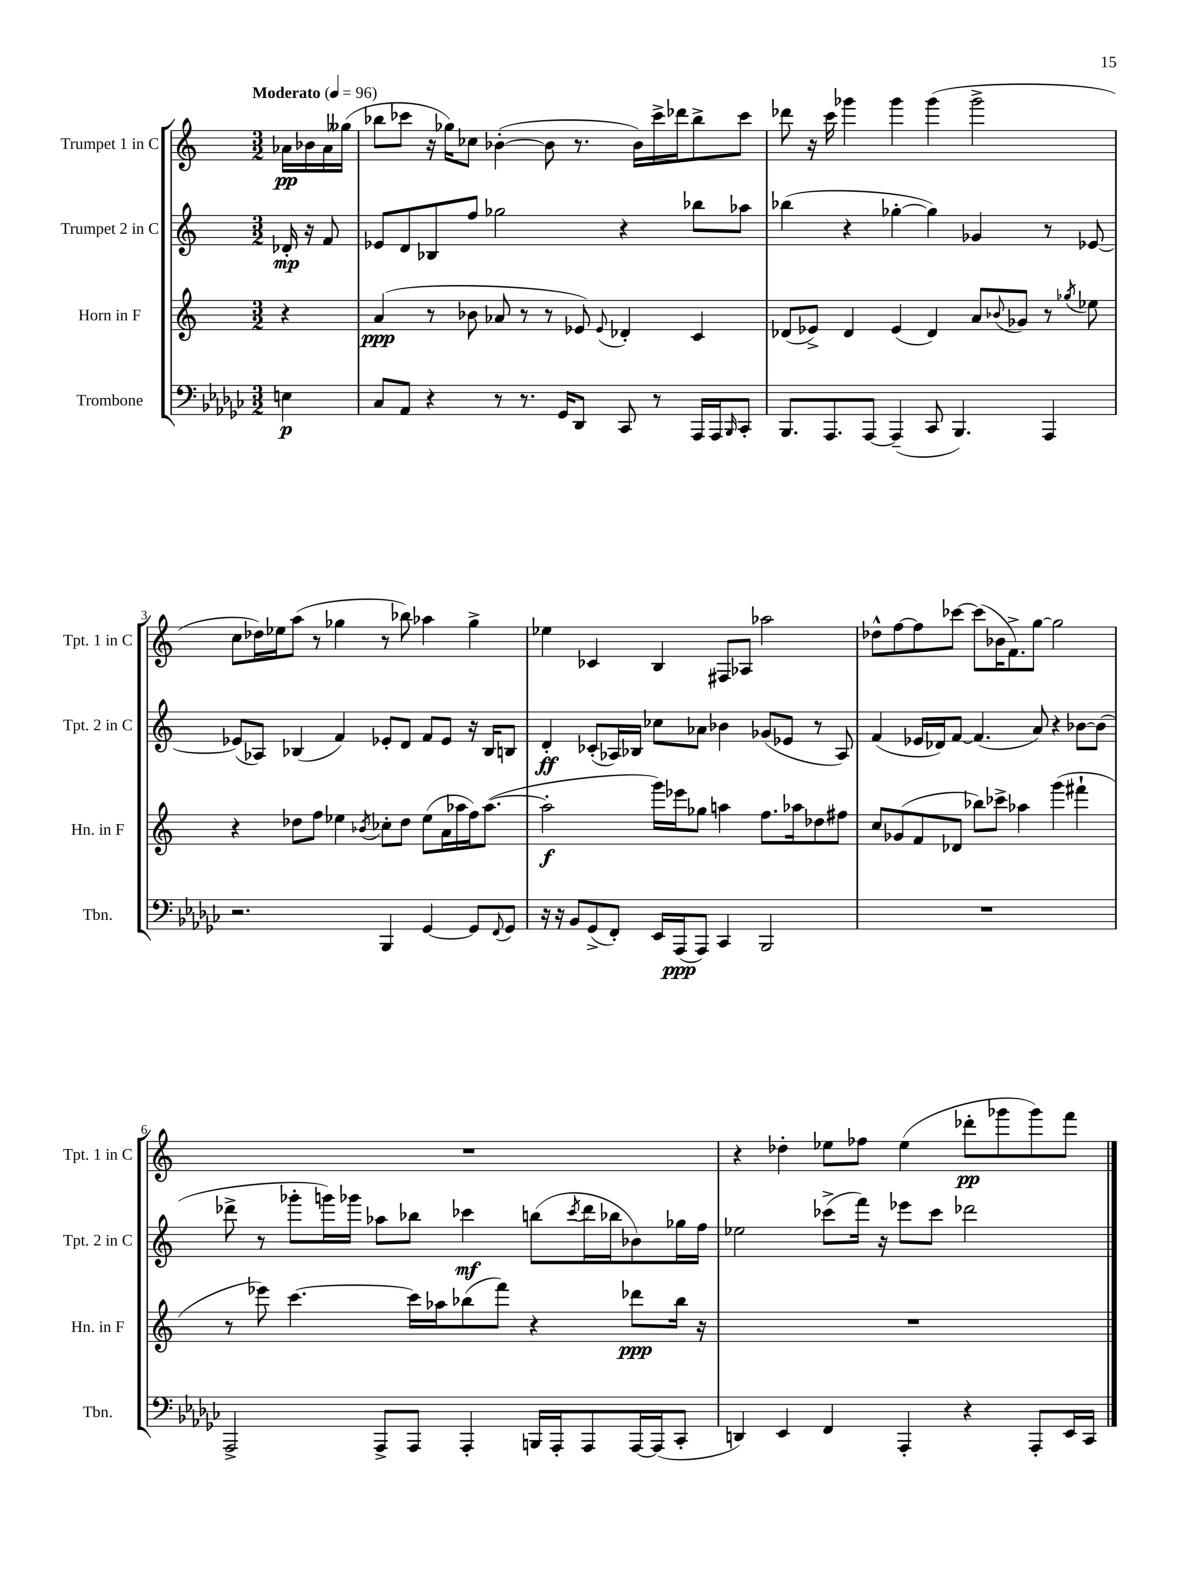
<<
\new StaffGroup <<
\new Staff = "s0" \with { instrumentName = "Trumpet 1 in C" shortInstrumentName = "Tpt. 1 in C" } {
    \clef treble \key c \major \numericTimeSignature \time 3/2 \partial 4 \tempo "Moderato" 4 = 96
    aes'16\pp bes'16 aes'16 geses''16( |
    bes''8 ces'''8 r16 ges''16) ces''8 bes'4~-.( bes'8 r8. bes'16) ces'''16-> des'''16 bes''8-> ces'''8 |
    des'''8 r16 c'''16 ges'''4 ges'''4 ges'''4( ges'''2-> |
    c''8 des''16) ees''16 a''8( r8 ges''4 r8 bes''8) aes''4 ges''4-> |
    ees''4 ces'4 b4 fis8 aes8 aes''2 |
    des''8-^ f''8~ f''8 ces'''8~ ces'''8( bes'16 f'8.->) g''8~ g''2 |
    R1. |
    r4 des''4-. ees''8 fes''8 ees''4( des'''8-.\pp ges'''8 ges'''8) f'''8 \bar "|." |
}
\new Staff = "s1" \with { instrumentName = "Trumpet 2 in C" shortInstrumentName = "Tpt. 2 in C" } {
    \clef treble \key c \major \numericTimeSignature \time 3/2 \partial 4
    des'16-.\mp r16 f'8 |
    ees'8 d'8 bes8 f''8 ges''2 r4 bes''8 aes''8 |
    bes''4( r4 ges''4~-. ges''4) ges'4 r8 ees'8~ |
    ees'8( aes8) bes4( f'4) ees'8-. d'8 f'8 ees'8 r16 bes16 b8 |
    d'4-.\ff ces'8-.( aes16) bes16 ces''8 aes'8 bes'4 ges'8( ees'8 r8 aes8) |
    f'4( ees'16 des'16) f'8~ f'4.( a'8) r4 bes'8~ bes'8( |
    des'''8-> r8 ges'''8-. g'''16) ges'''16 aes''8 bes''8 ces'''4\mf b''8( \acciaccatura { ces'''8 } des'''16 bes''16 bes'8) ges''16 f''16 |
    ees''2 ces'''8->( f'''16) r16 ees'''8 ces'''8 des'''2 \bar "|." |
}
\new Staff = "s2" \with { instrumentName = "Horn in F" shortInstrumentName = "Hn. in F" } {
    \clef treble \key c \major \numericTimeSignature \time 3/2 \partial 4
    r4 |
    a'4\ppp( r8 bes'8 aes'8 r8 r8 ees'8) \appoggiatura { ees'8 } des'4-. c'4 |
    des'8( ees'8->) des'4 ees'4( des'4) a'8 \appoggiatura { bes'8 } ges'8 r8 \acciaccatura { ges''8 } ees''8 |
    r4 des''8 f''8 ees''4 \acciaccatura { bes'8 } ces''8-. des''8 ees''8( a'16 aes''16 f''16) aes''8.~( |
    aes''2-.\f g'''16) ees'''16 ges''8 a''4 f''8. aes''16 des''8 fis''8 |
    c''8 ges'8( f'8 des'8 bes''8) ces'''8-> aes''4 g'''4( fis'''4-! |
    r8 ees'''8) c'''4.~ c'''16 aes''16 bes''8( f'''8) r4 des'''8\ppp bes''16 r16 |
    R1. \bar "|." |
}
\new Staff = "s3" \with { instrumentName = "Trombone" shortInstrumentName = "Tbn." } {
    \clef bass \key ges \major \numericTimeSignature \time 3/2 \partial 4
    e4\p |
    ces8 aes,8 r4 r8 r8. ges,16 des,8 ces,8 r8 aes,,16 aes,,16 \grace { bes,,16 } ces,8-. |
    bes,,8. aes,,8. aes,,8~ aes,,4--( ces,8 bes,,4.) aes,,4 |
    r2. bes,,4 ges,4~ ges,8 \appoggiatura { f,8 } ges,8 |
    r16 r16 bes,8 ges,8->( f,8-.) ees,16 aes,,16\ppp( aes,,8) ces,4 bes,,2 |
    R1. |
    aes,,2-> aes,,8-> aes,,8 aes,,4-. b,,16 aes,,16-. aes,,8 aes,,16~ aes,,16( ces,8-. |
    d,4) ees,4 f,4 aes,,4-. r4 aes,,8-. ees,16 ces,16 \bar "|." |
}
>>
>>
